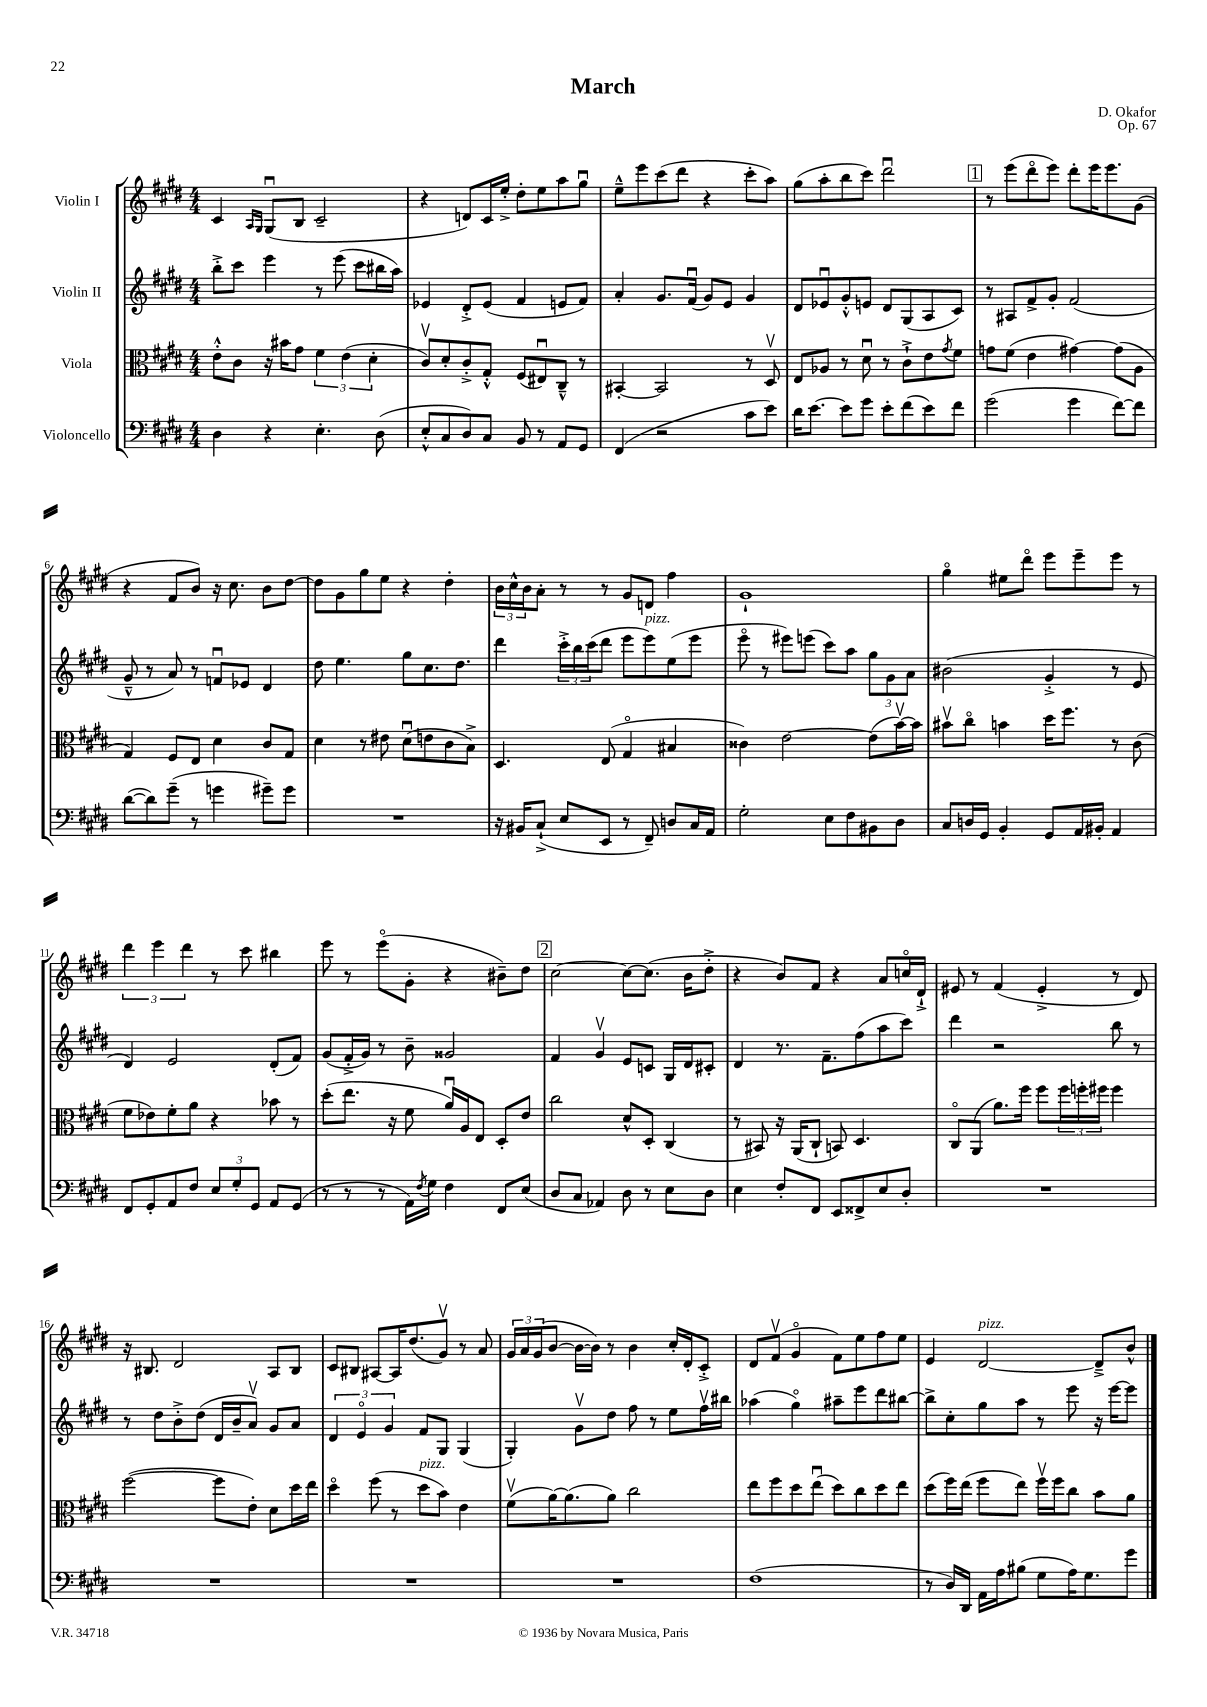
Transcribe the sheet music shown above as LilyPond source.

\header { title = "March" composer = "D. Okafor" opus = "Op. 67" }
<<
\new StaffGroup <<
\new Staff = "s0" \with { instrumentName = "Violin I" } {
    \clef treble \key e \major \numericTimeSignature \time 4/4
    cis'4 \grace { a16 gis16 } gis8\downbow( b8 cis'2-- |
    r4 d'8) cis'16 e''16-.-> dis''8-. e''8 a''8 gis''8\downbow |
    e''8---^ e'''8 cis'''8( dis'''8 r4 cis'''8-. a''8) |
    gis''8( a''8-. b''8 cis'''8) dis'''2\downbow |
    \mark \markup { \box "1" } r8 e'''8( dis'''8\flageolet e'''8) dis'''8-. e'''16 e'''8. gis'8( |
    r4 fis'8 b'8) r16 cis''8. b'8 dis''8~ |
    dis''8 gis'8 gis''8 e''8 r4 dis''4-. |
    \tuplet 3/2 { b'16 cis''16-^ b'16 } a'8-. r8 r8 gis'8 d'8 fis''4 |
    gis'1-! |
    gis''4\flageolet eis''8 dis'''8\flageolet e'''8 e'''8-- e'''8 r8 |
    \tuplet 3/2 { dis'''4 e'''4 dis'''4 } r8 cis'''8 bis''4 |
    e'''8 r8 e'''8\flageolet( gis'8-. r4 bis'8--) dis''8 |
    \mark \markup { \box "2" } cis''2~ cis''8~ cis''8.( b'16 dis''8-.-> |
    r4 b'8) fis'8 r4 a'8 c''16\flageolet dis'16-!-> |
    eis'8 r8 fis'4( eis'4-.-> r8 dis'8) |
    r16 bis8. dis'2 a8 bis8 |
    cis'8 bis8 ais8~ ais16 dis''8.( gis'8\upbow) r8 a'8 |
    \tuplet 3/2 { gis'16 a'16 gis'16( } b'8~ b'16~ b'16) r8 b'4 cis''16-. dis'16-. cis'8-.-> |
    dis'8 fis'8\upbow( gis'4\flageolet fis'8) e''8 fis''8 e''8 |
    e'4 dis'2~^\markup { \italic "pizz." } dis'8---> b'8-^ \bar "|." |
}
\new Staff = "s1" \with { instrumentName = "Violin II" } {
    \clef treble \key e \major \numericTimeSignature \time 4/4
    b''8-.-> cis'''8 e'''4 r8 e'''8( cis'''8 bis''16 a''16) |
    ees'4 dis'8-.-> ees'8( fis'4 e'8 fis'8) |
    a'4-. gis'8. fis'16\downbow( gis'8) e'8 gis'4 |
    dis'8 ees'8\downbow gis'8-.-^ e'8 dis'8 gis8( a8 cis'8) |
    \mark \markup { \box "1" } r8 ais8 fis'8-> gis'8-. fis'2( |
    gis'8---^ r8 a'8) r8 f'8\downbow ees'8 dis'4 |
    dis''8 e''4. gis''8 cis''8. dis''8. |
    dis'''4 \tuplet 3/2 { cis'''16-.-> b''16 cis'''16( } dis'''8 e'''8 e'''8^\markup { \italic "pizz." }) e''8( e'''8 |
    e'''8\flageolet r8 eis'''8) e'''8( cis'''8) a''8 \tuplet 3/2 { gis''8 gis'8 a'8 } |
    bis'2( gis'4-.-> r8 e'8 |
    dis'4) e'2 dis'8-.( fis'8) |
    gis'8( fis'16-.-> gis'16) r8 b'8-- gisis'2 |
    \mark \markup { \box "2" } fis'4 gis'4\upbow e'8 c'8 gis16 dis'16 cis'8-. |
    dis'4 r8. fis'8.-- fis''8( a''8 cis'''8) |
    dis'''4 r2 b''8 r8 |
    r8 dis''8 b'8-.-> dis''8( dis'16 b'16-- a'8\upbow) gis'8 a'8 |
    \tuplet 3/2 { dis'4 e'4\flageolet gis'4 } fis'8 gis8 gis4( |
    gis4-.) gis'8\upbow dis''8 fis''8 r8 e''8 fis''16\upbow bis''16 |
    aes''4( gis''4\flageolet) ais''8-- e'''8 dis'''8 bis''8~ |
    bis''8-> cis''8-. gis''8 a''8 r8 e'''8 r16 e'''16~ e'''8 \bar "|." |
}
\new Staff = "s2" \with { instrumentName = "Viola" } {
    \clef alto \key e \major \numericTimeSignature \time 4/4
    e'8-.-^ cis'8 r16 bis'16 gis'8 \tuplet 3/2 { fis'4 e'4( dis'4-. } |
    cis'8\upbow) dis'8-. cis'8-.-> gis8-.-^ fis8( eis8\downbow) cis8---^ r8 |
    bis,4~-. bis,2 r8 dis8\upbow |
    e8 aes8 r8 dis'8\downbow r8 cis'8-!-> e'8 \acciaccatura { gis'8 } fis'8 |
    \mark \markup { \box "1" } g'8 fis'8( e'4 gis'4~) gis'8( a8 |
    gis4) fis8 e8 dis'4 cis'8 gis8 |
    dis'4 r8 eis'8 dis'8\downbow( e'8 cis'8 b8->) |
    dis4. e8( gis4\flageolet bis4 |
    cisis'4) e'2~ e'8( b'16~\upbow) b'16 |
    bis'8\upbow cis''8\flageolet b'4 dis''16 fis''8. r8 cis'8( |
    fis'8 ees'8) fis'8-. a'8 r4 bes'8 r8 |
    dis''8-.( e''8. r16 fis'8 a'16\downbow) a16 e8 dis8-. e'8 |
    \mark \markup { \box "2" } cis''2 dis'8-^ dis8-. cis4( |
    r8 bis,8) r16 a,16( cis8-! b,8) dis4. |
    cis8\flageolet a,8( a'8.) fis''16 fis''8 \tuplet 3/2 { fis''16 f''16-. fis''16 } fis''4 |
    fis''2~( fis''8 e'8-.) dis'8 dis''16 e''16 |
    dis''4\flageolet fis''8( r8 dis''8^\markup { \italic "pizz." } b'8) e'4 |
    fis'8\upbow( a'16~) a'8.( a'8) cis''2 |
    e''8 fis''8 dis''8 e''8\downbow( dis''8) cis''8 dis''8 e''8 |
    dis''8( fis''16) e''16( fis''8 e''8) fis''16\upbow fis''16 cis''8 b'8 a'8 \bar "|." |
}
\new Staff = "s3" \with { instrumentName = "Violoncello" } {
    \clef bass \key e \major \numericTimeSignature \time 4/4
    dis4 r4 e4.-. dis8( |
    e8-.-^ cis8 dis8) cis8 b,8 r8 a,8 gis,8 |
    fis,4( r2 cis'8 e'8) |
    dis'16 e'8.~ e'8 gis'8 e'8-. fis'8( e'8) fis'8 |
    \mark \markup { \box "1" } gis'2( gis'4 fis'8~) fis'8 |
    dis'8~( dis'8) gis'8--( r8 g'4 gis'8--) gis'8 |
    R1 |
    r16 bis,16 cis8-!->( e8 e,8 r8 fis,8--) d8 cis16 a,16 |
    gis2-. e8 fis8 bis,8 dis8 |
    cis8 d16 gis,16 b,4-. gis,8 a,16 bis,16-. a,4 |
    fis,8 gis,8-. a,8 fis8 \tuplet 3/2 { e8 gis8-. gis,8 } a,8 gis,8( |
    r8 r8 r8 a,16) \acciaccatura { fis8 } gis16 fis4 fis,8 e8( |
    \mark \markup { \box "2" } dis8 cis8 aes,4) dis8 r8 e8 dis8 |
    e4 fis8-. fis,8 e,8 fisis,8-> e8 dis8-. |
    R1 |
    R1 |
    R1 |
    R1 |
    fis1( |
    r8 dis16) dis,16 a,16 a16 bis8( gis8 a16) gis8. gis'8 \bar "|." |
}
>>
>>
